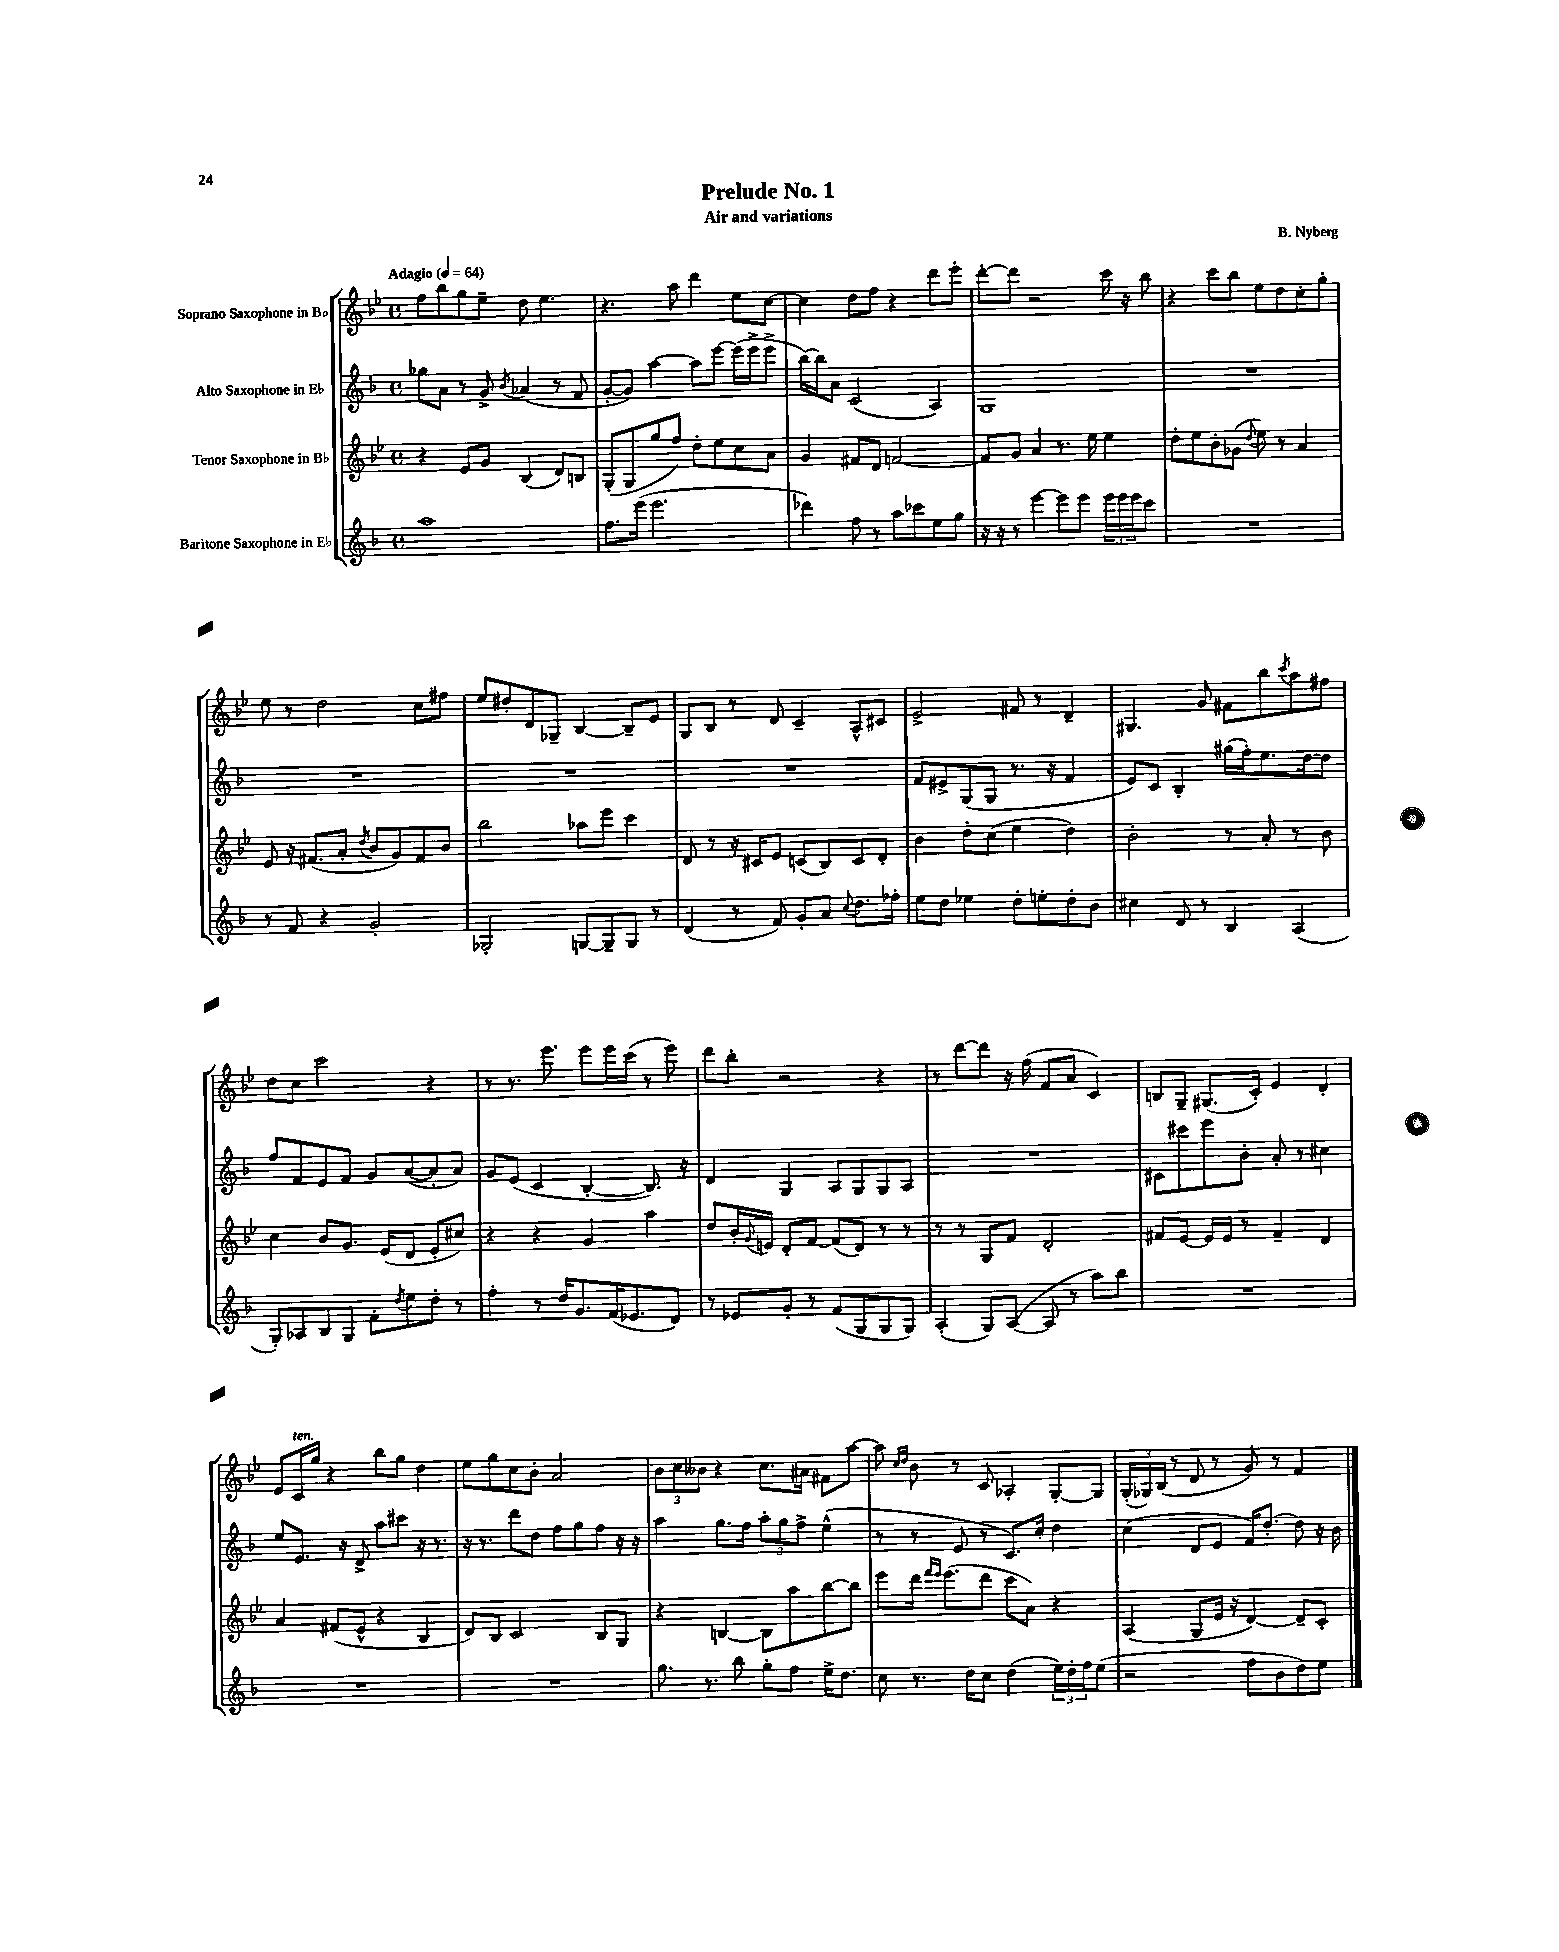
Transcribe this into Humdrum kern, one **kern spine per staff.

**kern	**kern	**kern	**kern
*part4	*part3	*part2	*part1
*staff4	*staff3	*staff2	*staff1
*I"Baritone Saxophone in E♭	*I"Tenor Saxophone in B♭	*I"Alto Saxophone in E♭	*I"Soprano Saxophone in B♭
*clefG2	*clefG2	*clefG2	*clefG2
*k[b-]	*k[b-e-]	*k[b-]	*k[b-e-]
*M4/4	*M4/4	*M4/4	*M4/4
*met(c)	*met(c)	*met(c)	*met(c)
*MM64	*MM64	*MM64	*MM64
=1	=1	=1	=1
!	!	!	!LO:TX:a:B:t=Adagio
1aa	4r	8gg-X\L	8ff\L
.	.	8a\J	8bb-\
.	8e-/L	8r	8gg\
.	8g/J	8g^/	8ee-~\J
.	.	8qb-/	.
.	(4B-/	(4a-X/	8dd\
.	.	.	4.ee-\
.	8d/L)	8r	.
.	8Bn/J	8f/	.
=2	=2	=2	=2
8.ff\L	(8G'/L	[8g'/L	4.r
.	8G/	8g/J])	.
(16eee\Jk	.	.	.
2.eee\	8gg/	[4aa\	.
.	8ff/J)	.	8aa\
.	8dd'\L	8aa\L]	4ddd\
.	8ee-\	[8eee\J	.
.	8cc\	(16eee\LL]	8ee-\L
.	.	16eee^\J	.
.	8a\J	8eee^\J	[8cc\J
=3	=3	=3	=3
4ddd-X\)	4g/	[16bb-\LL)	4cc\]
.	.	16bb-\J]	.
.	.	8a\J	.
8ff\	8f#X/L	(2c/	8dd\L
8r	8d/J	.	8ff\J
8aa\L	[2fn/	.	4r
8ccc-X\	.	.	.
8ee\	.	4A/)	8ddd\L
8gg\J	.	.	8eee-'\J
=4	=4	=4	=4
16r	8f/L]	1G	[8ddd'\L
16r	.	.	.
8r	8g/J	.	8ddd\J]
[4eee\	4a/	.	2r
8eee\L]	8.r	.	.
8eee\J	.	.	.
.	16ee-\	.	.
24eee\LL	4ee-\	.	16ccc\
24eee\	.	.	.
.	.	.	16r
24eee\J	.	.	.
8ccc\J	.	.	8bb-\
=5	=5	=5	=5
1r	8dd'\L	1r	4r
.	8ee-\	.	.
.	8b-'\	.	8ccc\L
.	(8g-X\J	.	8bb-\J
.	8qqdd/	.	.
.	8ee-\)	.	8ee-\L
.	8r	.	8dd\
.	4a/	.	8cc'\
.	.	.	8gg'\J
!!LO:LB:g=z
=6	=6	=6	=6
8r	8e-/	1r	8ee-\
8f/	16r	.	8r
.	(8.f#X/L	.	.
4r	.	.	2dd\
.	8a'/J	.	.
.	8qdd/	.	.
2g'/	8b-/L	.	.
.	8g/)	.	.
.	8f#/	.	8cc\L
.	8b-/J	.	8ff#X\J
=7	=7	=7	=7
2G-X'/	2bb-\	1r	8ee-/L
.	.	.	8dd#X'/
.	.	.	8d/
.	.	.	8G-X~/J
[8Gn/L	8aa-X\L	.	[4B-/
8G~/]	8eee-\J	.	.
8G/J	4ccc\	.	8B-~/L]
8r	.	.	8e-/J
=8	=8	=8	=8
(4d/	8d/	1r	8G/L
.	8r	.	8B-/J
8r	16r	.	8r
.	16c#X/KL	.	.
8f/)	8e-/J	.	8d/
8g'/L	(8cn/L	.	4c~/
8a/J	8B-/)	.	.
8qqcc/	.	.	.
8.dd\L	8c/	.	8A^^/L
.	8d'/J	.	8c#X/J
16ff-X'\Jk	.	.	.
=9	=9	=9	=9
8ee\L	4b-\	8f/L	2e-^/
8dd\J	.	8e#X^/	.
4ee-X\	8dd'\L	(8G/	.
.	(8cc\J	8G/J	.
8dd'\L	4ee-\	8.r	8f#X/
8een'\	.	.	8r
.	.	16r	.
8dd'\	4dd\)	4f/	4d~/
8b-\J	.	.	.
=10	=10	=10	=10
4cc#X\	2b-'\	8e/L)	4.G#X/
.	.	8c/J	.
8d/	.	4B-'/	.
8r	.	.	8g/
4B-/	8r	(16gg#X\LL	8f#X\L
.	.	16ff'\J)	.
.	8a'/	8.ee\	8bb-\
.	.	.	8qccc/
(4A/	8r	.	8aa\
.	.	[16dd\k	.
.	8b-\	8dd\J]	8ff#X\J
!!LO:LB:g=z
=11	=11	=11	=11
8G'/L)	4cc\	8ff/L	8dd\L
8A-X/	.	8f/	8cc\J
8B-/	8b-/L	8e/	2ccc\
8G/J	8.g/J	8f/J	.
8f'\L	.	8g/L	.
.	(16e-/KL	.	.
8qdd/	.	.	.
8ee\	8d/J	([8a/	.
8dd'\J	8e-'/L	8a'/]	4r
8r	8cc#X/J)	8a/J)	.
=12	=12	=12	=12
4ff'\	4r	8g/L	8r
.	.	(8e/J	8.r
8r	4r	4c/	.
.	.	.	8.eee-\
16dd/KL	.	.	.
8.g/	.	.	.
.	4g/	[4B-'/	8eee-\L
(16f/K	.	.	16eee-\L
8.e-X/	.	.	(16ccc\JJ
.	4aa\	8.B-/])	8r
8d/J)	.	.	8eee-\)
.	.	16r	.
=13	=13	=13	=13
8r	8dd/L	4d/	8ddd\L
8e-X/L	16b-'/L	.	8bb-'\J
.	8qqg/	.	.
.	16en/JJ	.	.
8g'/J	8d'/L	4G/	2r
8r	[8f/J	.	.
(8f/L	(8f/L]	8A/L	.
8G/	8d/J)	8G/	.
8G/	8r	8G/	4r
8G/J)	8r	8A/J	.
=14	=14	=14	=14
(4A'/	8r	1r	8r
.	8r	.	[8ddd\L
8G/L)	8G/L	.	8ddd\J]
([8A/J	8f/J	.	16r
.	.	.	(16ff\
8A/]	2d'/	.	8f/L
8r	.	.	8a/J
8aa\L)	.	.	4c/)
8bb-\J	.	.	.
=15	=15	=15	=15
1r	8f#X/L	8c#X\L	8Bn/L
.	[8e-/J	8ccc#X\	8G~/J
.	16e-/LL]	8eee\	(8.G#X/L
.	16e-/JJ	.	.
.	8r	8b-'\J	.
.	.	.	16c'/Jk)
.	4f#~/	8a'/	4e-/
.	.	8r	.
.	4d/	4cc#X\	4d'/
!!LO:LB:g=z
=16	=16	=16	=16
1r	4a/	8ee/L	8e-/L
!	!	!	!LO:TX:a:i:t=ten.
.	.	8.e/J	16c/L
.	.	.	16gg/JJ
.	(8f#X/L	.	4r
.	.	16r	.
.	8e-^^/J	8d^/	.
.	4r	8aa\L	8bb-\L
.	.	8ccc#X\J	8gg\J
.	4B-/	16r	4dd\
.	.	8.r	.
=17	=17	=17	=17
1r	8d/L)	16r	8ee-\L
.	.	8.r	.
.	8B-/J	.	8gg\
.	2c/	8ddd\L	8cc\
.	.	8dd\J	8b-'\J
.	.	8ff\L	2a/
.	.	8gg\	.
.	8B-/L	8ff\J	.
.	8G/J	16r	.
.	.	16r	.
=18	=18	=18	=18
8.gg\	4r	4aa\	12b-\L
.	.	.	12cc\
.	.	.	12b--X\J
8.r	.	.	.
.	[4Bn/	8.gg\L	4r
8bb-\	.	.	.
.	.	16ff\Jk	.
8gg'\L	8B\L]	12aa'\L	8.cc\L
.	.	12gg\	.
8ff\J	8aa\	.	.
.	.	12ff^\J	.
.	.	.	16a#X\Jk
16ee^\KL	[8bb-\	(4ee^^\	8f#X\L
8.dd\J	.	.	.
.	8bb-\J]	.	[8aa\J
=19	=19	=19	=19
8cc\	8eee-\L	8r	8aa\]
.	.	.	16qqcc/LL
.	.	.	16qqdd/JJ
8.r	16ddd\Jk	8r	8b-\
.	16qqfff/LL	.	.
.	16qqeee-/JJ	.	.
.	(8.eee-\L	.	.
.	.	8e/	8r
16dd\KL	.	.	.
8cc\J	8ddd\J	8r	8c/
(4dd\	8ccc\L	8.c/L)	4A-X'/
.	8a\J)	.	.
.	.	16cc'/Jk	.
24ee\LL)	4r	4dd\	[8G'/L
24dd'\	.	.	.
24ff\J	.	.	.
(8ee\J	.	.	8G/J]
=20	=20	=20	=20
2r	(4A/	(4cc\	(24G'/LL
.	.	.	24G-X/)
.	.	.	(24B-/JJ
.	.	.	8r
.	8G/L	8d/L	8d/
.	16e-/Jk	8e/J	8r
.	16r	.	.
8ff\L	[4d/)	16f/KL)	8g/)
.	.	[8.dd'/J	.
8b-\	.	.	8r
8dd\)	8d~/L]	8dd\]	4f/
8ee\J	8c'/J	16r	.
.	.	16b-\	.
==	==	==	==
*-	*-	*-	*-
